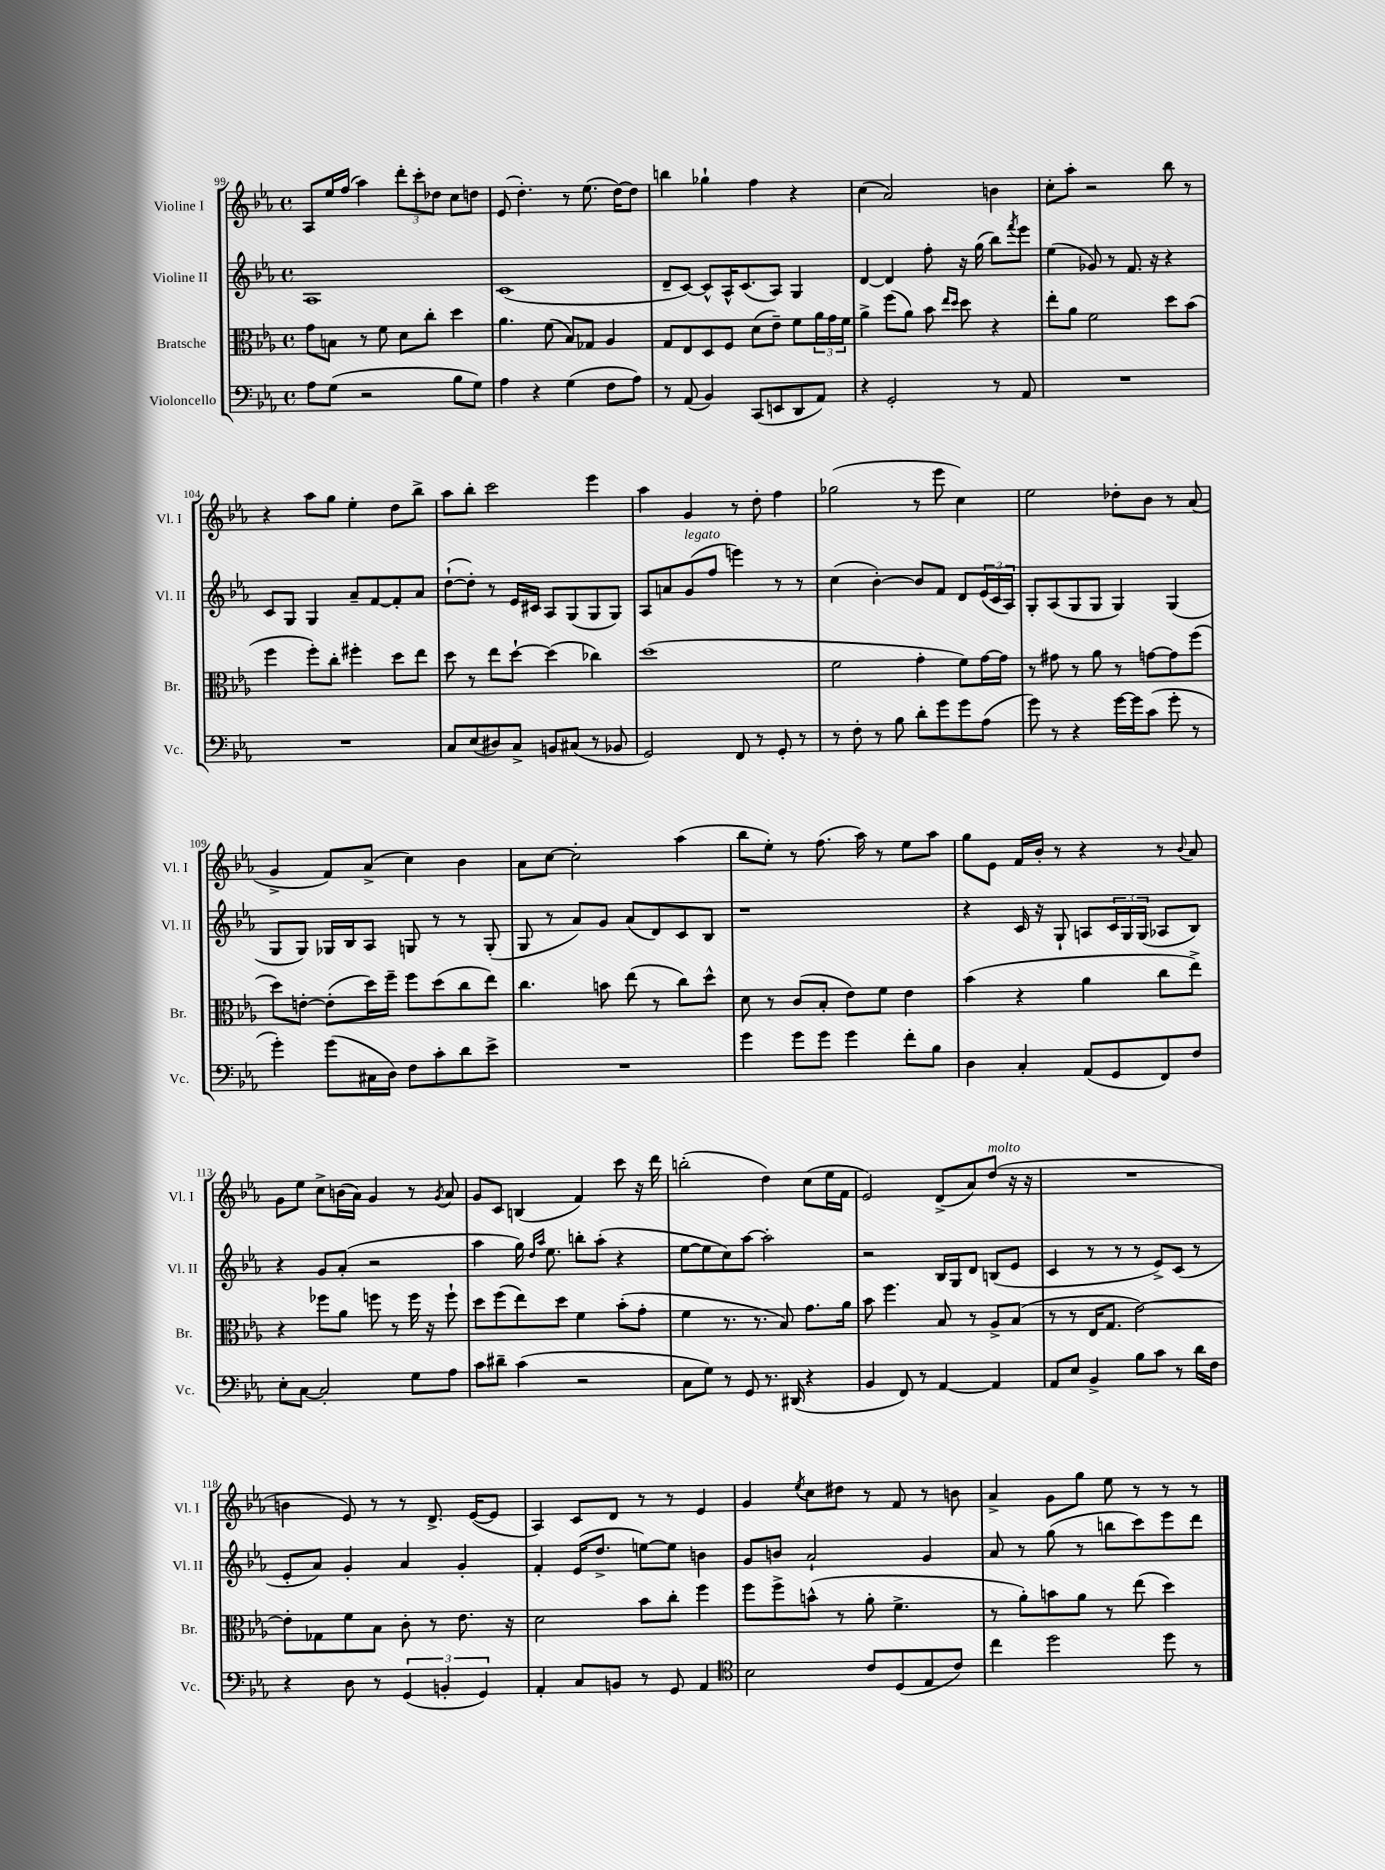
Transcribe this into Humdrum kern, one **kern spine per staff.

**kern	**kern	**kern	**kern
*staff4	*staff3	*staff2	*staff1
*clefF4	*clefC3	*clefG2	*clefG2
*k[b-e-a-]	*k[b-e-a-]	*k[b-e-a-]	*k[b-e-a-]
*M4/4	*M4/4	*M4/4	*M4/4
*met(c)	*met(c)	*met(c)	*met(c)
8A-	8g	1A-	8A-
(8G	8B	.	16ee-
.	.	.	(16ff
2r	8r	.	4aa-)
.	8f	.	.
.	8d	.	12ddd'
.	.	.	12ccc'
.	8cc'	.	.
.	.	.	12dd-
8B-	4dd	.	8cc
8G)	.	.	8dd
=	=	=	=
4A-	4.a-	(1c	(8e-
.	.	.	4.dd')
4r	.	.	.
.	(8f	.	.
(4G	8B-)	.	8r
.	8G-	.	(8.ee-
8F	4A-	.	.
.	.	.	[16dd)
8A-)	.	.	8dd]
=	=	=	=
8r	8G	8d~	4bb
(8AA-	8E-	[8c)	.
4BB-)	8D	8c^^]	4gg-`
.	8F	16A-^^	.
.	.	(8.c	.
(8CC	(8d	.	4ff
8EE	8e-~)	8A-)	.
8DD	8f	4G	4r
8AA-)	24a-	.	.
.	24g	.	.
.	24f	.	.
=	=	=	=
4r	4a-^	[4d	(4cc
2GG'	(8ff	4d]	2a-)
.	8a-)	.	.
.	8b-	8ff'	.
.	16qqee-	.	.
.	16qqdd	.	.
.	8dd	16r	.
.	.	(16gg	.
8r	4r	8bb-)	4b
.	.	8qfff	.
8AA-	.	8eee-	.
=	=	=	=
1r	8ee-'	(4ee-	8cc'
.	8a-	.	8aa-'
.	2f	8g-)	2r
.	.	8r	.
.	.	8.f	.
.	.	16r	.
.	8dd	4r	8bb-
.	(8b-	.	8r
=	=	=	=
1r	4ff	8c	4r
.	.	8G	.
.	8ff')	4G	8aa-
.	8cc'	.	8gg
.	4ff#'	8a-~	4ee-'
.	.	[8f	.
.	8dd	8f']	8dd
.	8ee-	8a-	8bb-^
=	=	=	=
8C	8dd	([8dd`	8aa-
(8E-	8r	8dd'])	8bb-'
8D#)	8ee-	8r	2ccc
8C^	[8dd`	16e-	.
.	.	16c#	.
8BB	(4dd]	8A-	.
(8C#	.	(8G	.
8r	4cc-)	8G	4eee-
8BB-	.	8G)	.
=	=	=	=
2GG)	(1dd	8A-	4aa-
.	.	8a	.
.	.	(8g	4g
.	.	8ff	.
8FF	.	4eee)	8r
8r	.	.	8dd'
8GG'	.	8r	4ff
8r	.	8r	.
=	=	=	=
8r	2f	(4cc	(2gg-
8F'	.	.	.
8r	.	[4b-')	.
8B-	.	.	.
8d'	4g'	8b-]	8r
8g	.	8f	8eee-
8g	8f)	8d	4cc)
(8A-	[16g	(24e-	.
.	.	24c	.
.	16g]	.	.
.	.	24A-)	.
=	=	=	=
8g)	8r	8G'	2ee-
8r	8g#	(8A-	.
4r	8r	8G	.
.	8a-	8G	.
[16g	8r	4G)	8dd-'
16g]	.	.	.
(8c	[8g	.	8b-
8g'	8g]	(4G	8r
8r	(8ff	.	(8a-
=	=	=	=
4g')	8dd)	8G	4g^
.	[8e'	8G)	.
(8g	(8e']	16G-	8f)
.	.	16B-	.
16C#	16dd)	8A-	(8a-^
16D)	16ff~	.	.
8F	8ff	8G	4cc)
8c'	(8dd	8r	.
8d	8cc	8r	4b-
8e-^	8ee-)	(8G'	.
=	=	=	=
1r	4.cc	8G	8a-
.	.	8r	[8cc
.	.	8a-)	2cc']
.	8b	8g	.
.	(8ee-	(8a-	.
.	8r	8d)	.
.	8cc)	8c	(4aa-
.	8dd^^	8B-	.
=	=	=	=
4g	8d	1r	8bb-
.	8r	.	8ee-')
8g	(8c	.	8r
8g	8B-'	.	(8.ff
4g	8e-)	.	.
.	.	.	16aa-)
.	8f	.	8r
8f'	4e-	.	8ee-
8B-	.	.	8aa-
=	=	=	=
4D	(4b-	4r	8gg
.	.	.	8e-
4C'	4r	16c	16f
.	.	16r	16b-'
.	.	8G`	8r
(8AA-	4a-	8A	4r
8GG	.	24c	.
.	.	24G	.
.	.	(24G	.
8FF)	8cc	8A-	8r
.	.	.	8qqb-
8F	8ee-^)	8B-)	8a-
=	=	=	=
8E-'	4r	4r	8g
[8C	.	.	8ee-
2C']	8ff-	8g	8cc^
.	8a-	(8a-'	(16b
.	.	.	16a-)
.	8ff	2r	4g
.	8r	.	.
8G	16ff	.	8r
.	16r	.	.
.	.	.	8qg
8A-	8ff`	.	8a-
=	=	=	=
8c	8dd	4aa-	8g
8d#~	(8ff	.	8c
(4c	8ee-)	16gg)	(4B
.	.	16qqdd	.
.	.	16qqaa-	.
.	.	8.ee-	.
.	8dd	.	.
2r	4f	8bb'	4f)
.	.	(8aa-'	.
.	(8b-'	4r	8ccc
.	8g'	.	16r
.	.	.	16ddd
=	=	=	=
8C	4f	[8ee-	(2bb'
8G)	.	8ee-]	.
8r	8.r	8cc)	.
8GG	.	[8aa-	.
.	8.r	.	.
8.r	.	2aa-']	4dd)
.	8B-)	.	.
(16DD#	.	.	.
4r	8.g	.	(8cc
.	.	.	16ee-
.	16a-	.	16f
=	=	=	=
4BB-	8b-	2r	2e-)
.	4.ff	.	.
8FF)	.	.	.
8r	.	.	.
[4AA-	8B-	16B-	(8d^
.	.	16G	.
.	8r	8d	8a-)
4AA-]	8A-^	(8B	(8dd
.	(8B-	8e-	16r
.	.	.	16r
=	=	=	=
8AA-	8r	4c	1r
8E-	8r	.	.
4BB-^	16E-	8r	.
.	8.G	.	.
.	.	8r	.
8B-	[2e-)	8r	.
8c	.	8e-^)	.
8r	.	(8c	.
16d	.	8r	.
16F	.	.	.
=	=	=	=
4r	8e-']	8e-'	4b
.	8G-	8a-)	.
8D	8f	4g'	8e-)
8r	8B-	.	8r
(6GG	8c'	4a-	8r
.	8r	.	8.d^
6BB'	.	.	.
.	8.e-	4g'	.
.	.	.	([16e-
6GG)	.	.	.
.	.	.	8e-]
.	16r	.	.
=	=	=	=
4AA-'	2d	4f'	4A-)
8C	.	(16e-	8c
.	.	8.dd^	.
8BB	.	.	8d
8r	8b-	[8ee)	8r
8GG	8cc'	8ee]	8r
4AA-	4ff	4b	4e-
=	=	=	=
*clefC4	*	*	*
2B-	8ff	8g	4g
.	8ff^	8b	.
.	.	.	8qee-
.	(8b^^	2a-`	8cc
.	8r	.	8dd#
8c	8a-'	.	8r
(8D	4.f^	.	8f
8E-	.	4g	8r
8c)	.	.	8b
=	=	=	=
4cc	8r	8a-	4a-^
.	8a-')	8r	.
2dd	8b	(8gg	8g
.	8a-	8r	8gg
.	8r	8bb	8ee-
.	(8ee-	8ccc)	8r
8dd	4dd)	8eee-	8r
8r	.	8ddd	8r
==	==	==	==
*-	*-	*-	*-
